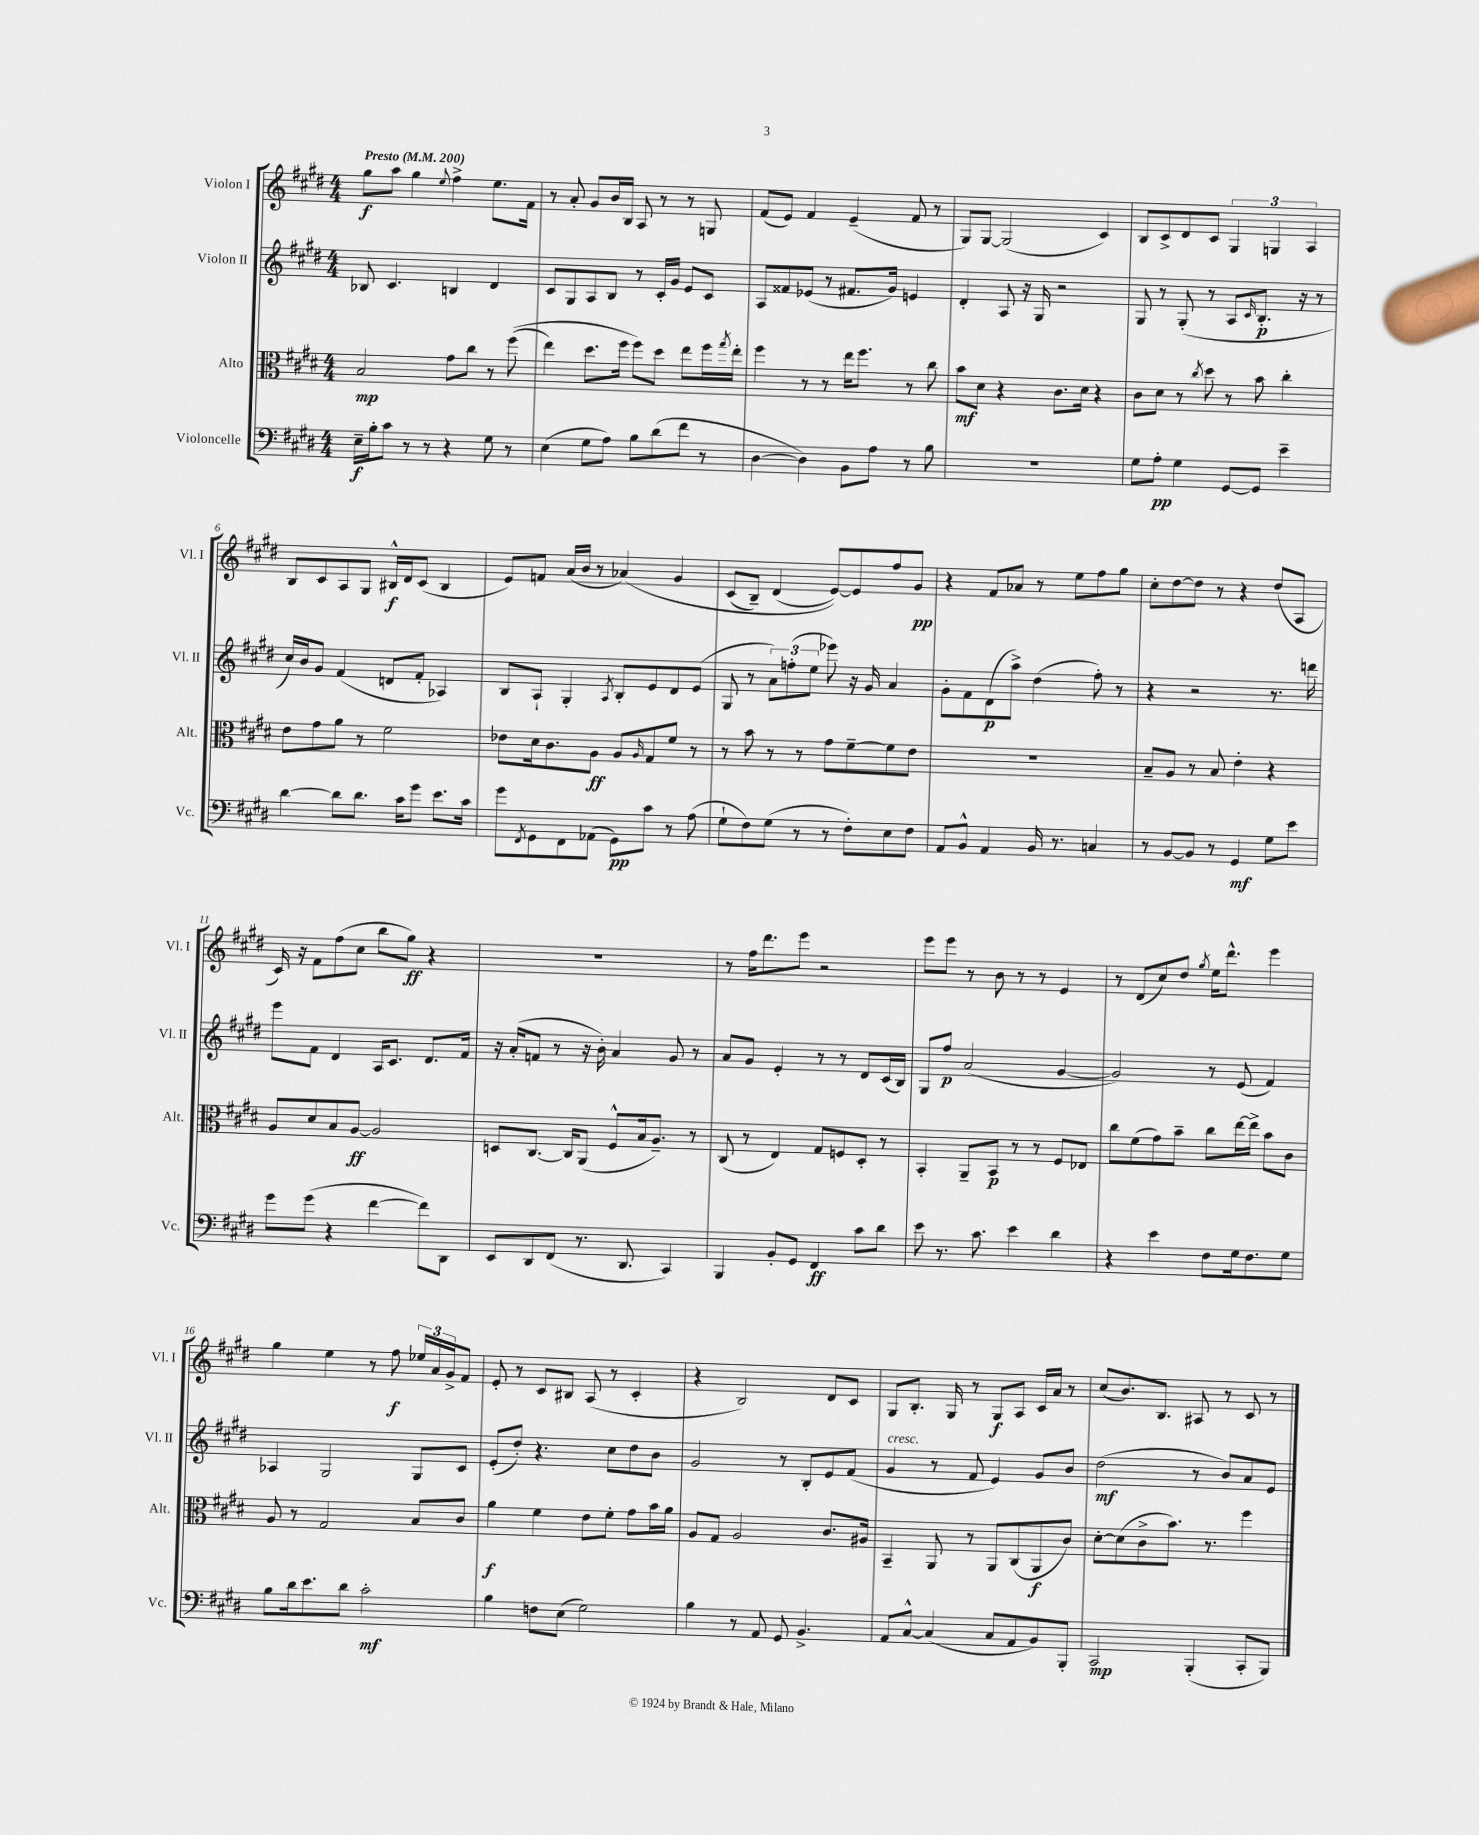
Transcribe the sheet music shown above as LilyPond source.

<<
\new StaffGroup <<
\new Staff = "s0" \with { instrumentName = "Violon I" shortInstrumentName = "Vl. I" } {
    \clef treble \key e \major \numericTimeSignature \time 4/4 \tempo "Presto" 4 = 200
    gis''8\f a''8 gis''4 \appoggiatura { e''8 } fis''4-> e''8. fis'16 |
    r8 a'8-. gis'8 b'16 b16 a8 r8 r8 g8 |
    fis'8( e'8) fis'4 e'4--( fis'8 r8 |
    gis8) gis8~ gis2( cis'4) |
    b8 cis'8-> dis'8 cis'8 \tuplet 3/2 { gis4 g4 a4 } |
    b8 cis'8 a8 gis8 bis16-^\f dis'16 cis'8( bis4 |
    e'8) f'8 a'16( b'16 r8 aes'4)\( gis'4 |
    cis'8( b8--) dis'4( e'8~)\) e'8 fis''8 gis'8\pp |
    r4 fis'8 aes'8 r8 e''8 fis''8 gis''8 |
    cis''8-. dis''8~ dis''8 r8 r4 dis''8( a8 |
    cis'16) r16 fis'8 fis''8( cis''8 b''8 gis''8\ff) r4 |
    R1 |
    r8 fis''16 dis'''8. e'''8 r2 |
    e'''8 e'''8 r8 b'8 r8 r8 e'4 |
    r8 dis'8( cis''8) dis''8 \acciaccatura { gis''8 } e''16 dis'''8.-^ e'''4 |
    gis''4 e''4 r8 fis''8\f \tuplet 3/2 { ees''16 a'16 gis'16-> } fis'8 |
    e'8-. r8 cis'8 bis8 a8( r8 cis'4-. |
    r4 b2) dis'8 cis'8 |
    gis8 b8.-. gis16 r8 gis8\f a8 cis'16 a'16 r8 |
    cis''8( b'8.) b8. ais8 r8 cis'8 r8 \bar "|." |
}
\new Staff = "s1" \with { instrumentName = "Violon II" shortInstrumentName = "Vl. II" } {
    \clef treble \key e \major \numericTimeSignature \time 4/4
    bes8 cis'4. b4 dis'4 |
    cis'8 gis8 a8 b8 r8 cis'16-. gis'16 e'8 cis'8 |
    a8 fisis'8 ees'8( r8 fis'8. gis'16) e'4 |
    dis'4-. a8 r16 gis16 r2 |
    gis8 r8 gis8-.( r8 a8 \grace { cis'16 } b8.-.\p r16 r8 |
    cis''16) b'16 gis'8 fis'4( d'8 fis'8-. aes4) |
    b8 a8-! gis4-. \acciaccatura { a8 } b8-. e'8 dis'8 e'8( |
    gis8 r8 \tuplet 3/2 { a'8) f''8-.( e''8 } ees'''8) r16 gis'16 a'4 |
    gis'8-. fis'8 dis'8\p( a''8->) dis''4( fis''8-.) r8 |
    r4 r2 r8. d'''16 |
    e'''8 fis'8 dis'4 a16 cis'8. dis'8. fis'16 |
    r16 a'16-.( f'8 r8 r16 b'16-.) a'4 gis'8 r8 |
    a'8 gis'8 e'4-. r8 r8 dis'8 cis'16( b16) |
    gis8 fis''8\p a'2( gis'4~ |
    gis'2) r8 e'8( fis'4) |
    aes4 gis2 gis8 cis'8 |
    e'8-.( dis''8-.) r4. cis''8 dis''8 b'8 |
    gis'2 r8 b8-. e'8 fis'8( |
    gis'4^\markup { \italic "cresc." } r8 fis'8 e'4) gis'8 b'8 |
    dis''2\mf( r8 b'8) a'8 e'8 \bar "|." |
}
\new Staff = "s2" \with { instrumentName = "Alto" shortInstrumentName = "Alt." } {
    \clef alto \key e \major \numericTimeSignature \time 4/4
    b2\mp gis'8 cis''8 r8 fis''8(\( |
    e''4) dis''8. fis''16 fis''8\) dis''8 e''8 fis''16 \acciaccatura { gis''8 } e''16-. |
    fis''4 r8 r8 e''16 fis''8. r8 cis''8 |
    b'8\mf dis'8 r4 cis'8. dis'16 r4 |
    cis'8 dis'8 r8 \acciaccatura { cis''8 } dis''8 r8 b'8 cis''4-. |
    e'8 gis'8 a'8 r8 fis'2 |
    ees'8 dis'16 cis'8. a8\ff a8 \grace { a16 } gis8 fis'8 r8 |
    r8 b'8 r8 r8 gis'8 fis'8~-- fis'8 e'8 |
    R1 |
    b8-- a8 r8 b8 e'4-. r4 |
    a8 dis'8 b8 a8~\ff a2 |
    d8 cis8.~ cis16 a,8( fis8-^ b16 a8.--) r8 |
    cis8( r8 e4) gis8 f8 dis8-. r8 |
    b,4-. a,8-- b,8\p r8 r8 fis8 ees8 |
    cis''8 fis'8( gis'8) b'8-- cis''8 e''16~ e''16-> b'8 cis'8 |
    a8 r8 gis2 b8 cis'8 |
    a'4\f fis'4 e'8 fis'8-. gis'8 b'16 a'16 |
    a8 gis8 a2 cis'8. ais16 |
    b,4-- a,8 r8 a,8 cis8( a,8\f cis'8) |
    dis'8~-. dis'8( cis'8-> b'8.) r8. fis''4 \bar "|." |
}
\new Staff = "s3" \with { instrumentName = "Violoncelle" shortInstrumentName = "Vc." } {
    \clef bass \key e \major \numericTimeSignature \time 4/4
    e16--\f b16-. cis'8 r8 r8 r4 gis8 r8 |
    e4( gis8 a8) b8 dis'8( fis'8 r8 |
    dis4~ dis4) b,8 a8 r8 b8 |
    r1 |
    gis8 a8-.\pp gis4 gis,8~ gis,8 e'4-- |
    dis'4~ dis'8 dis'8. cis'16 gis'8 e'8. cis'16 |
    gis'8 \acciaccatura { fis,8 } gis,8 fis,8 aes,8( gis,8\pp) cis'8 r8 a8( |
    gis8-! fis8) gis8( r8 r8 fis8-.) e8 fis8 |
    a,8 b,8-^ a,4 b,16 r8. c4 |
    r8 b,8~ b,8 r8 gis,4\mf gis8 e'8 |
    gis'8 gis'8( r4 fis'4~ fis'8) dis,8 |
    e,8 dis,8 fis,8( r8. dis,8. cis,4) |
    b,,4 b,8-. gis,8 fis,4\ff cis'8 dis'8 |
    e'8 r8. cis'8. e'4 dis'4 |
    r4 e'4 fis8 gis16 fis8. gis8 |
    b8 dis'16 e'8. dis'8 cis'2-.\mf |
    b4 f8 e8( gis2) |
    b4 r8 a,8 gis,8 b,4.-> |
    a,8 cis8~-^ cis4( cis8 a,8 b,8) b,,8-. |
    cis,2\mp b,,4-.( cis,8-. b,,8) \bar "|." |
}
>>
>>
